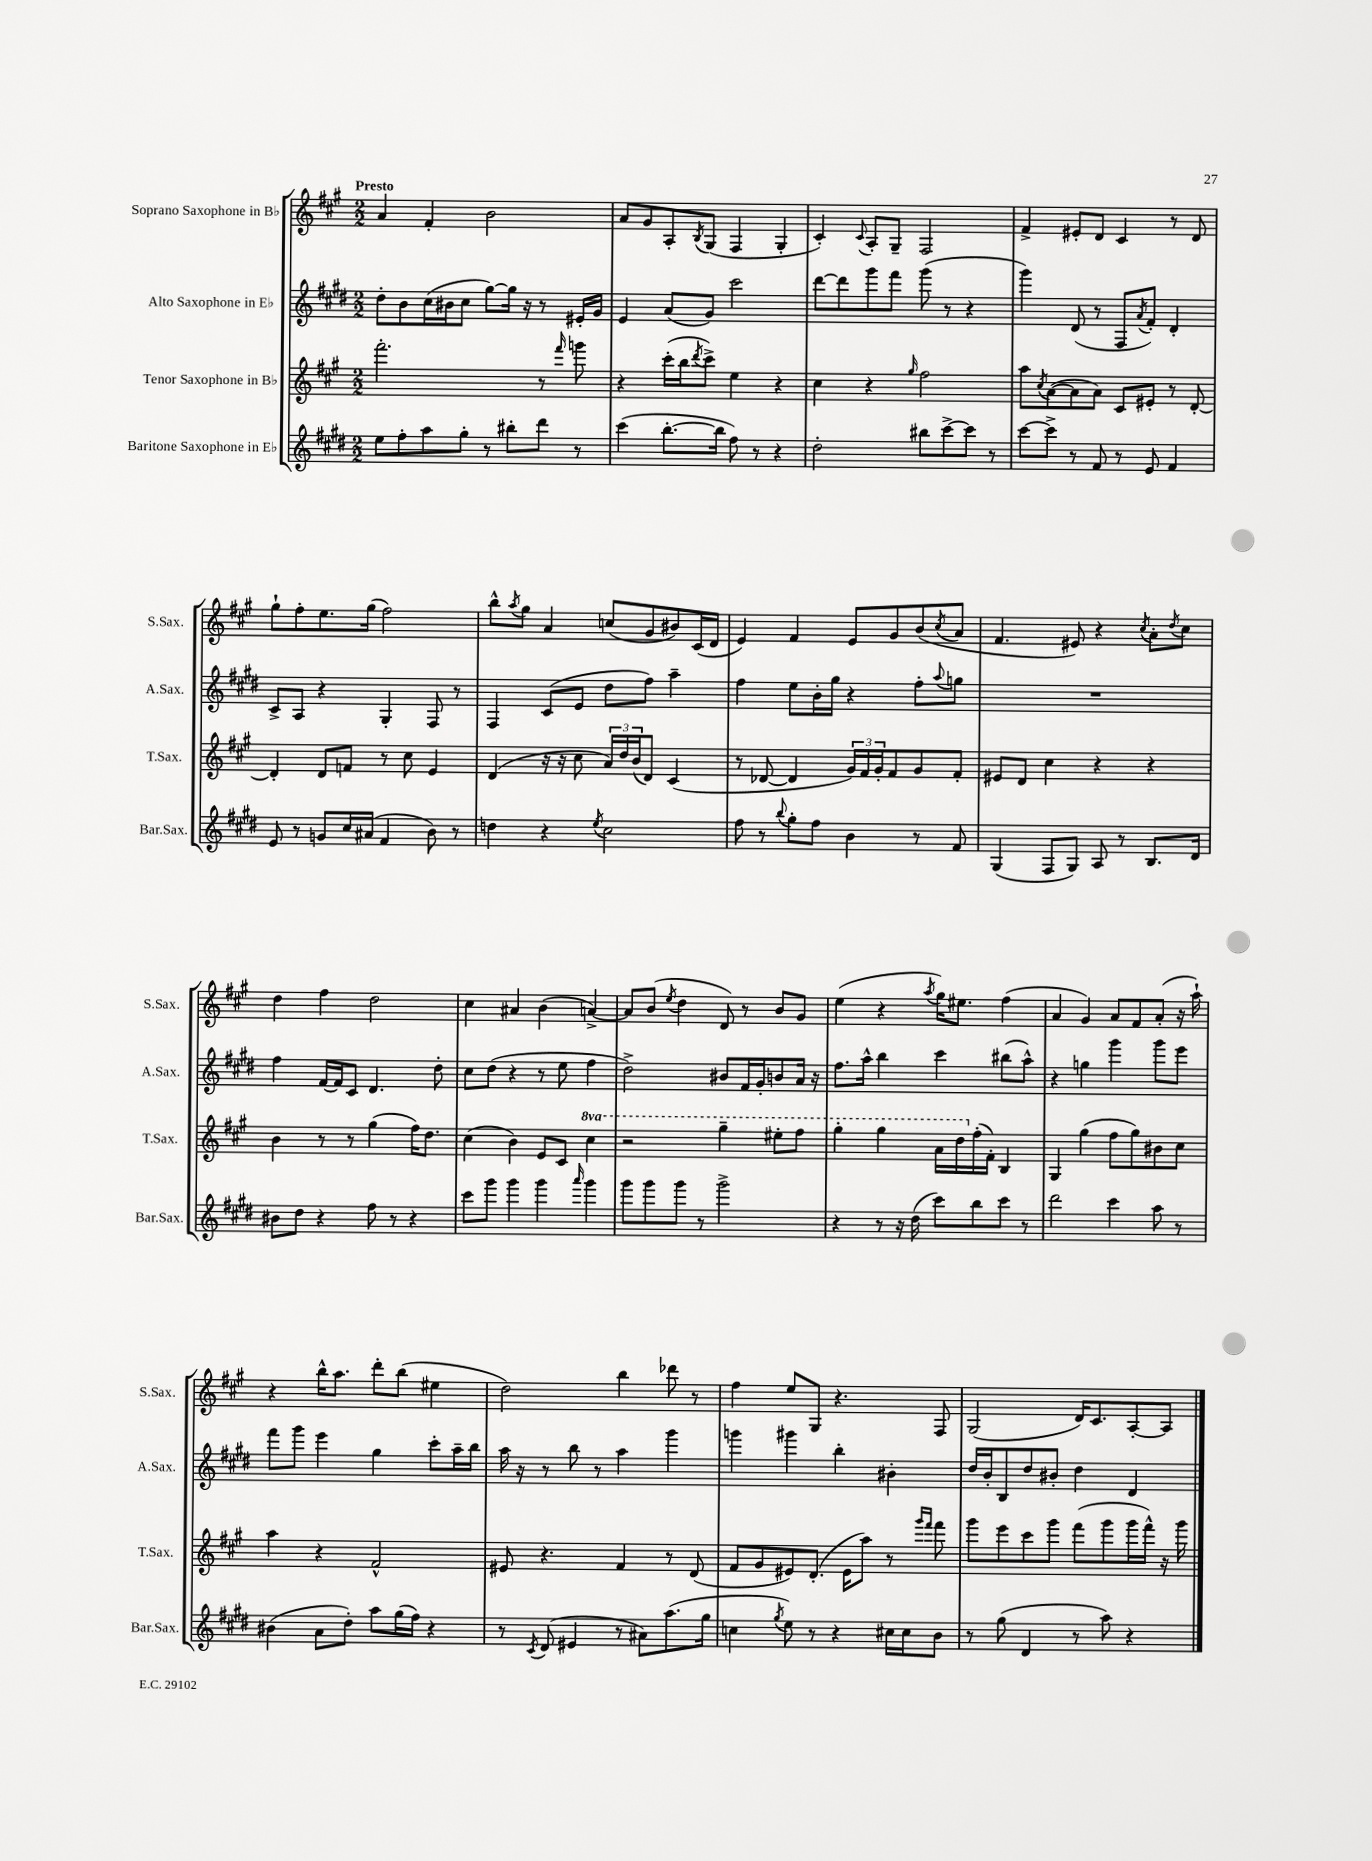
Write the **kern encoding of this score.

**kern	**kern	**kern	**kern
*staff4	*staff3	*staff2	*staff1
*clefG2	*clefG2	*clefG2	*clefG2
*k[f#c#g#d#]	*k[f#c#g#]	*k[f#c#g#d#]	*k[f#c#g#]
*M2/2	*M2/2	*M2/2	*M2/2
8ee	2.fff#'	8dd#'	4a
8ff#'	.	8b	.
8aa	.	(16cc#	4f#'
.	.	16b#	.
8gg#'	.	8cc#	.
8r	.	[8gg#)	2b
8bb#'	.	16gg#]	.
.	.	16r	.
8ddd#	8r	8r	.
.	16qqfff#	.	.
8r	8ggg	16e#'	.
.	.	16g#	.
=	=	=	=
(4ccc#	4r	4e	8a
.	.	.	8g#
[8.bb'	(16ccc#'	(8a	8A'
.	16bb	.	.
.	8qddd	.	8qB
.	8ccc#^)	8g#)	(8G#
16bb]	.	.	.
8ff#)	4ee	2ccc#	4F#
8r	.	.	.
4r	4r	.	4G#'
=	=	=	=
2dd#'	4cc#	[8ddd#	4c#')
.	.	8ddd#]	.
.	.	.	8qqc#
.	4r	8ggg#	8A'
.	.	8fff#	8G#~
.	16qqgg#	.	.
8bb#	2ff#	(8ggg#	2F#
[8ccc#^	.	8r	.
8ccc#]	.	4r	.
8r	.	.	.
=	=	=	=
[8ccc#	8aa	4ggg#)	4f#^
.	8qcc#	.	.
8ccc#^]	([8a	.	.
8r	8a]	(8d#	8e#'
8f#	8a)	8r	8d
8r	8c#	8F#	4c#
.	.	8qa	.
8e	8e#'	8f#')	.
4f#	8r	4d#'	8r
.	[8d'	.	8d
=	=	=	=
8e	4d']	8c#^	8gg#`
8r	.	8A	8ff#'
8g	8d	4r	8.ee
16cc#	8f	.	.
(16a#	.	.	(16gg#
4f#	8r	4G#'	2ff#)
.	8cc#	.	.
8b)	4e	8F#	.
8r	.	8r	.
=	=	=	=
4dd	(4d	4F#	8bb^^
.	.	.	8qaa
.	.	.	8gg#
4r	16r	(8c#	4a
.	16r	.	.
.	8cc#	8e	.
8qee	.	.	.
2cc#	24a)	8dd#	(8cc
.	24dd	.	.
.	(24b	.	.
.	8d)	8ff#)	8g#
.	(4c#	4aa~	8b#)
.	.	.	(16c#
.	.	.	16d
=	=	=	=
8ff#	8r	4ff#	4e)
8r	[8d-	.	.
8qqbb	.	.	.
8gg#'	4d-]	8ee	4f#
8ff#	.	16b'	.
.	.	16gg#	.
4b	24g#)	4r	8e
.	24f#	.	.
.	24g#'	.	.
.	8f#	.	8g#
8r	8g#	8ff#'	(8b
.	.	8qqaa	8qcc#
8f#	8f#'	8gg	8a
=	=	=	=
(4G#	8e#	1r	4.f#
.	8d	.	.
8F#	4cc#	.	.
8G#)	.	.	8e#)
8A	4r	.	4r
8r	.	.	.
.	.	.	8qcc#
8.B	4r	.	8a'
.	.	.	8qdd
.	.	.	8cc#
16d#	.	.	.
=	=	=	=
8b#	4b	4ff#	4dd
8dd#	.	.	.
4r	8r	[16f#	4ff#
.	.	16f#]	.
.	8r	8c#	.
8ff#	(4gg#	4.d#	2dd
8r	.	.	.
4r	16ff#)	.	.
.	8.dd	.	.
.	.	8dd#'	.
=	=	=	=
8ccc#	(4cc#	8cc#	4cc#
8ggg#	.	(8dd#	.
4ggg#	4b)	4r	4a#
4ggg#	8e	8r	(4b
.	8c#	8ee	.
16qqaaa	.	.	.
4ggg#	4ccc#	4ff#	[4a^)
=	=	=	=
8ggg#	2r	2dd#^)	8a]
8ggg#	.	.	(8b
.	.	.	8qee
8ggg#	.	.	4dd
8r	.	.	.
2ggg#^	4ggg#~	8b#	8d)
.	.	16f#	8r
.	.	16g#'	.
.	8eee#'	8b	8b
.	8fff#	16a	8g#
.	.	16r	.
=	=	=	=
4r	4ggg#'	8.ff#	(4ee
.	.	16aa^^	.
8r	4ggg#	4bb	4r
16r	.	.	.
(16dd#	.	.	.
.	.	.	8qaa
8ccc#)	16aa	4ccc#	16gg#)
.	16ddd	.	8.ee#
8bb	(16ff#'	.	.
.	16f#')	.	.
8ccc#	4B	(8bb#	(4ff#
8r	.	8aa^^)	.
=	=	=	=
2ddd#	4G#	4r	4a
.	(4gg#	4gg	4g#)
4ccc#	8ff#	4ggg#	8a
.	8gg#)	.	8f#
8aa	8b#	8ggg#	(8a'
8r	8cc#	8eee	16r
.	.	.	16aa`)
=	=	=	=
(4b#	4aa	8fff#	4r
.	.	8ggg#	.
8a	4r	4eee	16bb^^
.	.	.	8.aa
8dd#')	.	.	.
8aa	2f#^^	4gg#	8ddd'
(16gg#	.	.	(8bb
16ff#)	.	.	.
4r	.	8ccc#'	4ee#
.	.	16aa~	.
.	.	16bb	.
=	=	=	=
8r	8e#	16aa	2dd)
.	.	16r	.
8qc#	.	.	.
(8d#	4.r	8r	.
4e#	.	8bb	.
.	.	8r	.
8r	4f#	4aa	4bb
8a#)	.	.	.
(8.aa	8r	4ggg#	8ddd-
.	(8d	.	8r
16gg#	.	.	.
=	=	=	=
4cc	8f#	4ggg	4ff#
.	8g#	.	.
8qgg#	.	.	.
8ee)	8e#)	4ggg#	8ee
8r	(8.d'	.	8G#
4r	.	4bb'	4.r
.	16e#	.	.
.	8aa)	.	.
16cc#	8r	4b#'	.
16cc#	.	.	.
.	16qqggg#	.	.
.	16qqfff#	.	.
8b	8fff#	.	8F#
=	=	=	=
8r	8ggg#	16dd#	(2G#
.	.	16b'	.
(8gg#	8eee	8B	.
4d#	8ccc#	8dd#	.
.	8ggg#	8b#'	.
8r	(8fff#	4dd#	16d)
.	.	.	8.c#
8aa)	8ggg#	.	.
4r	16ggg#	4d#	[8A'
.	16fff#^^)	.	.
.	16r	.	8A]
.	16ggg#	.	.
==	==	==	==
*-	*-	*-	*-
